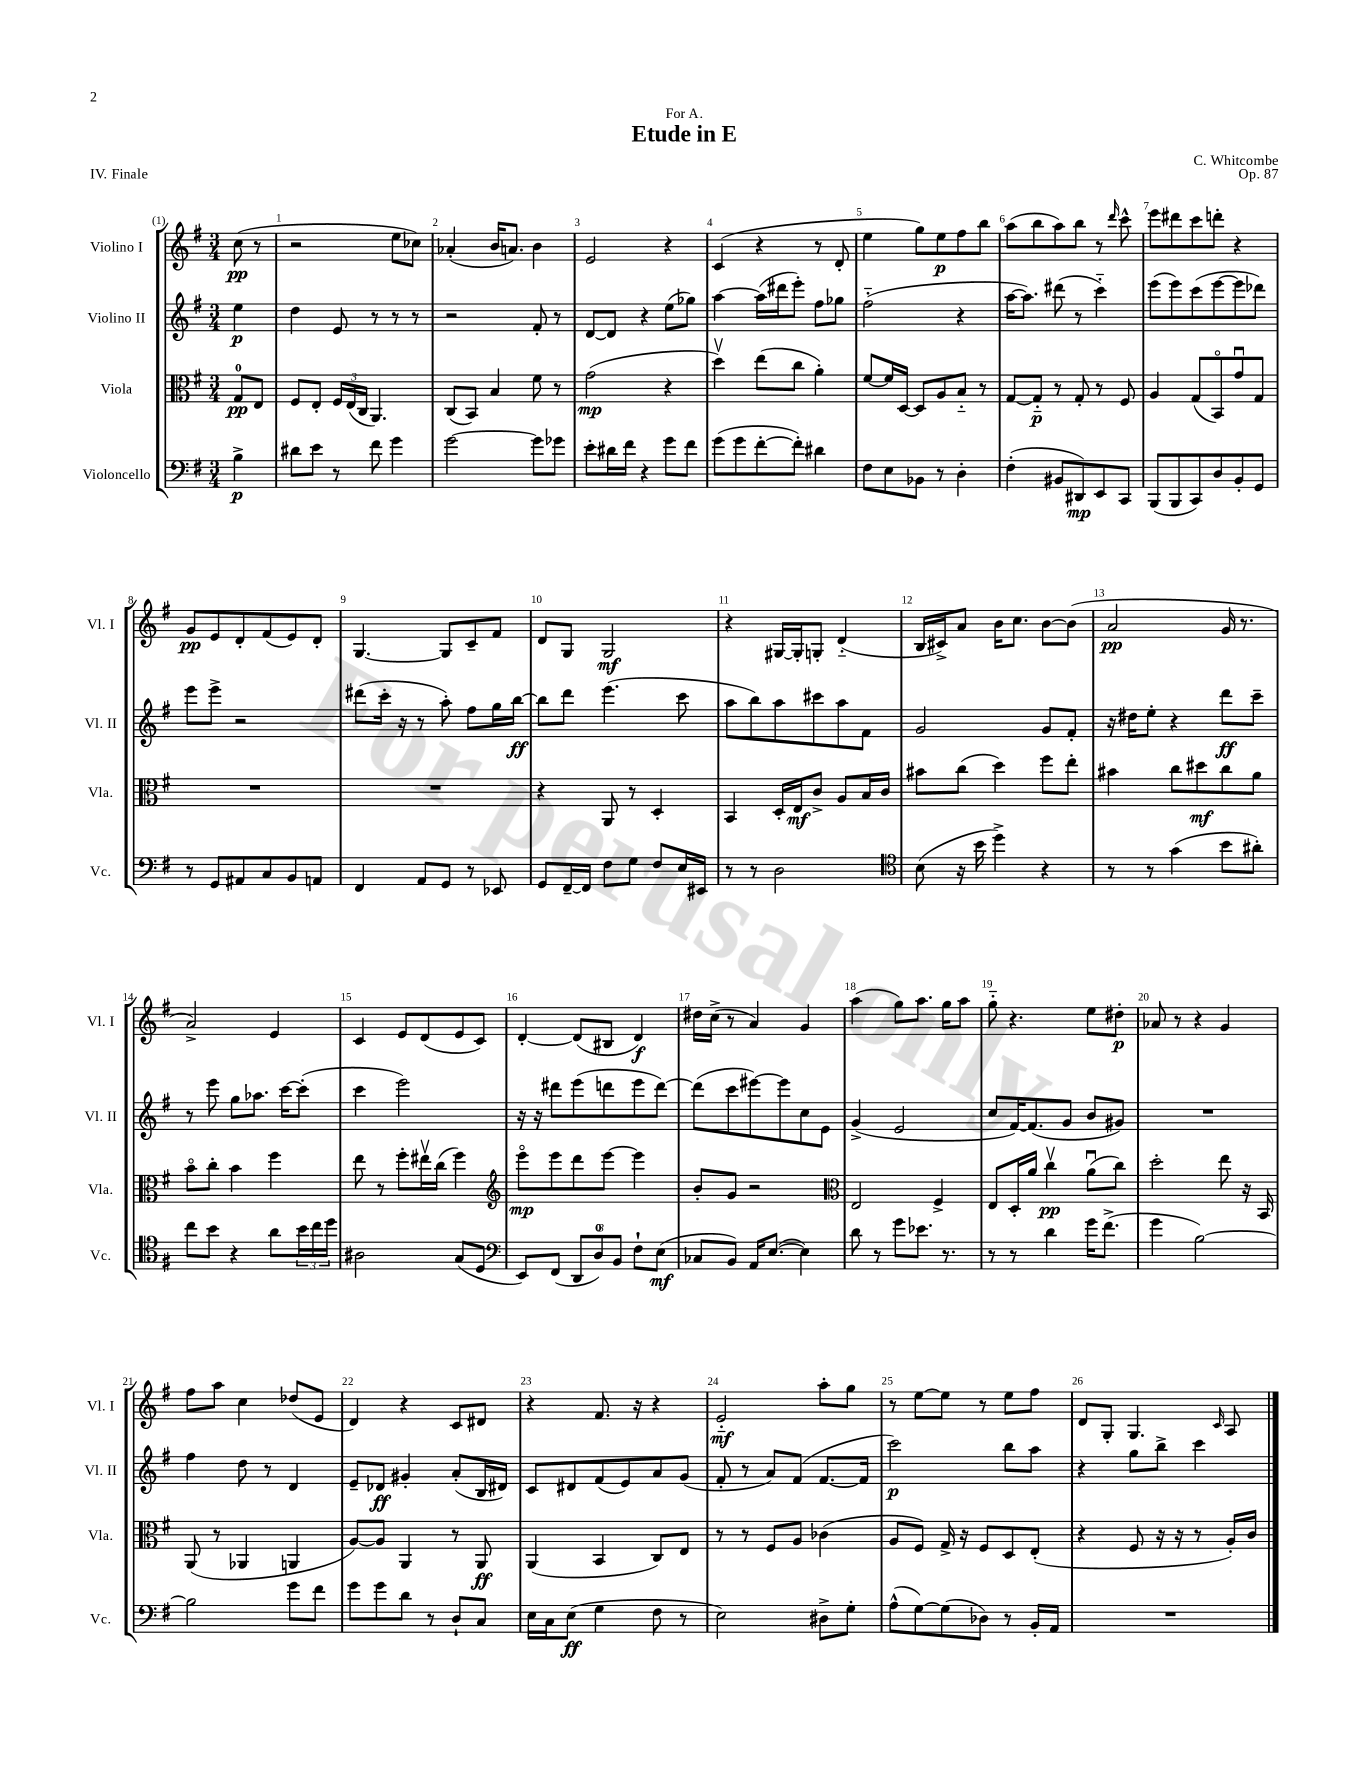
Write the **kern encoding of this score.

**kern	**kern	**kern	**kern
*staff4	*staff3	*staff2	*staff1
*clefF4	*clefC3	*clefG2	*clefG2
*k[f#]	*k[f#]	*k[f#]	*k[f#]
*M3/4	*M3/4	*M3/4	*M3/4
4B^	8G	4ee	(8cc
.	8E	.	8r
=	=	=	=
8d#	8F#	4dd	2r
8e	8E'	.	.
8r	24F#	8e	.
.	(24E	.	.
.	24C	.	.
8f#	4.AA)	8r	.
4g	.	8r	8ee
.	.	8r	8cc-)
=	=	=	=
[2g	(8C	2r	(4a-'
.	8BB)	.	.
.	4B	.	16b
.	.	.	8.a)
8g]	8f#	8f#'	4b
8g-	8r	8r	.
=	=	=	=
8e'	(2g	[8d	2e
16d#	.	8d]	.
16f#	.	.	.
4r	.	4r	.
8g	4r	(8ee	4r
8f#	.	8gg-)	.
=	=	=	=
(8g	4ddv)	[4aa	(4c
8g	.	.	.
[8f#'	(8ee	(16aa]	4r
.	.	16ddd#	.
8f#'])	8cc	8eee')	.
4d#	4a')	8ff#	8r
.	.	8gg-	8d'
=	=	=	=
8F#	[8f#	(2ff#'~	4ee
8E	16f#]	.	.
.	[16D	.	.
8BB-	8D]	.	8gg)
8r	8A	.	8ee
4D'	8B'~	4r	8ff#
.	8r	.	8bb
=	=	=	=
(4F#'	[8G	[16aa	(8aa
.	.	8.aa])	.
.	8G'~]	.	8bb
8BB#	8r	(8ddd#	8aa)
8DD#)	8G'	8r	8bb
8EE	8r	4ccc'~)	8r
.	.	.	16qqddd
8CC	8F#	.	8ccc^^
=	=	=	=
(8BBB	4A	(8eee	8eee
8BBB	.	8eee)	8ddd#
8CC)	(8G	(8ccc	8ccc
8D	8BBo)	[8eee	8ddd'
8BB'	8gu	8eee]	4r
8GG	8G	8ddd-)	.
=	=	=	=
8r	2.r	8eee	8g
8GG	.	8eee^	8e
8AA#	.	2r	8d'
8C	.	.	(8f#
8BB	.	.	8e)
8AA	.	.	8d'
=	=	=	=
4FF#	2.r	(8ddd#	[4.G
.	.	16ccc'	.
.	.	16r	.
8AA	.	8r	.
8GG	.	8aa')	8G]
8r	.	8ff#	8c~
8EE-	.	16gg	8f#
.	.	[16bb	.
=	=	=	=
8GG	4r	8bb]	8d
[16FF#~	.	8ddd	8G
16FF#]	.	.	.
8F#	8AA	(4.eee	2G
8G	8r	.	.
8F#	4D'	.	.
16E	.	8ccc	.
16EE#	.	.	.
=	=	=	=
8r	4BB	8aa	4r
8r	.	8bb)	.
2D	16D'	8aa	[16G#
.	16E	.	16G#']
.	8c^	8ccc#	8G'
.	8A	8aa	(4d'~
.	16B	8f#	.
.	16c	.	.
=	=	=	=
*clefC4	*	*	*
(8B	8b#	2g	16B
.	.	.	16c#^)
16r	(8cc	.	8a
16b	.	.	.
4dd^)	4dd)	.	16b
.	.	.	8.cc
4r	8ff#	8g	[8b
.	8ee'	8f#'	(8b]
=	=	=	=
8r	4b#	16r	2a
.	.	16dd#	.
8r	.	8ee'	.
(4g	8cc	4r	.
.	8dd#	.	.
8b	8cc	8ddd	16g
.	.	.	8.r
8a#')	8a	8ccc~	.
=	=	=	=
8cc	8bo	8r	2a^)
8b	8cc'	8eee	.
4r	4b	8gg	.
.	.	8.aa-	.
8a	4ff#	.	4e
.	.	[16ccc	.
24b	.	(8ccc']	.
24cc	.	.	.
24dd	.	.	.
=	=	=	=
2A#	8ee	4ccc	4c
.	8r	.	.
.	8ff#'	2eee)	8e
.	16ee#v	.	(8d
.	(16cc	.	.
(8G	4ff#)	.	8e
8D	.	.	8c)
=	=	=	=
*clefF4	*clefG2	*	*
8EE)	8eeeo	16r	[4d'
.	.	16r	.
(8FF#	8eee	8ddd#	.
12DD	8ddd	(8eee	(8d]
12D)	.	.	.
.	[8eee	8ddd	8B#
12BB	.	.	.
8F#`	4eee]	8eee	4d)
(8E	.	[8ddd)	.
=	=	=	=
8C-	8b'	(8ddd]	16dd#
.	.	.	(16cc^
8BB)	8g	8ccc	8r
16AA	2r	[8eee#)	4a)
([8.E	.	.	.
.	.	8eee#]	.
4E])	.	8cc	4g
.	.	8e	.
=	=	=	=
*	*clefC3	*	*
8d	2E	(4g^	(4aa
8r	.	.	.
8g	.	2e	8gg)
8.e-	.	.	8.aa
.	4F#^	.	.
8.r	.	.	16gg
.	.	.	8aa
=	=	=	=
8r	8E	8cc	8gg'~
8r	16D'	[16f#)	4.r
.	16a	(8.f#]	.
4d	4ccv	.	.
.	.	8g	.
16g	(8au	8b	8ee
(8.f#^	.	.	.
.	8cc)	8g#)	8dd#'
=	=	=	=
4g	2dd'	2.r	8a-
.	.	.	8r
[2B)	.	.	4r
.	8ee	.	4g
.	16r	.	.
.	16BB	.	.
=	=	=	=
2B]	(8AA	4ff#	8ff#
.	8r	.	8aa
.	4AA-	8dd	4cc
.	.	8r	.
8g	4AA	4d	(8dd-
8f#	.	.	8e
=	=	=	=
8g	[8A)	8e~	4d)
8g	8A]	8d-	.
8d	4AA	4g#'	4r
8r	.	.	.
8D`	8r	(8a'	8c
8C	8AA	16B	8d#
.	.	16d#)	.
=	=	=	=
16E	(4AA	8c	4r
16C	.	.	.
(8E	.	8d#	.
4G	4BB	(8f#	8.f#
.	.	8e)	.
.	.	.	16r
8F#	8C)	8a	4r
8r	8E	(8g	.
=	=	=	=
2E)	8r	8f#'	2e'~
.	8r	8r	.
.	8F#	8a)	.
.	8A	(8f#	.
8D#^	(4c-	[8.f#	8aa'
8G'	.	.	8gg
.	.	16f#]	.
=	=	=	=
(8A^^	8A	2ccc)	8r
[8G)	8F#)	.	[8ee
(8G]	16G^	.	8ee]
.	16r	.	.
8D-)	8F#	.	8r
8r	8D	8bb	8ee
16BB'	(8E'	8aa	8ff#
16AA	.	.	.
=	=	=	=
2.r	4r	4r	8d
.	.	.	8G'
.	8F#	8gg	4.G
.	16r	8bb^	.
.	16r	.	.
.	8r	4ccc	.
.	.	.	16qqc
.	16A')	.	8A
.	16c	.	.
==	==	==	==
*-	*-	*-	*-
